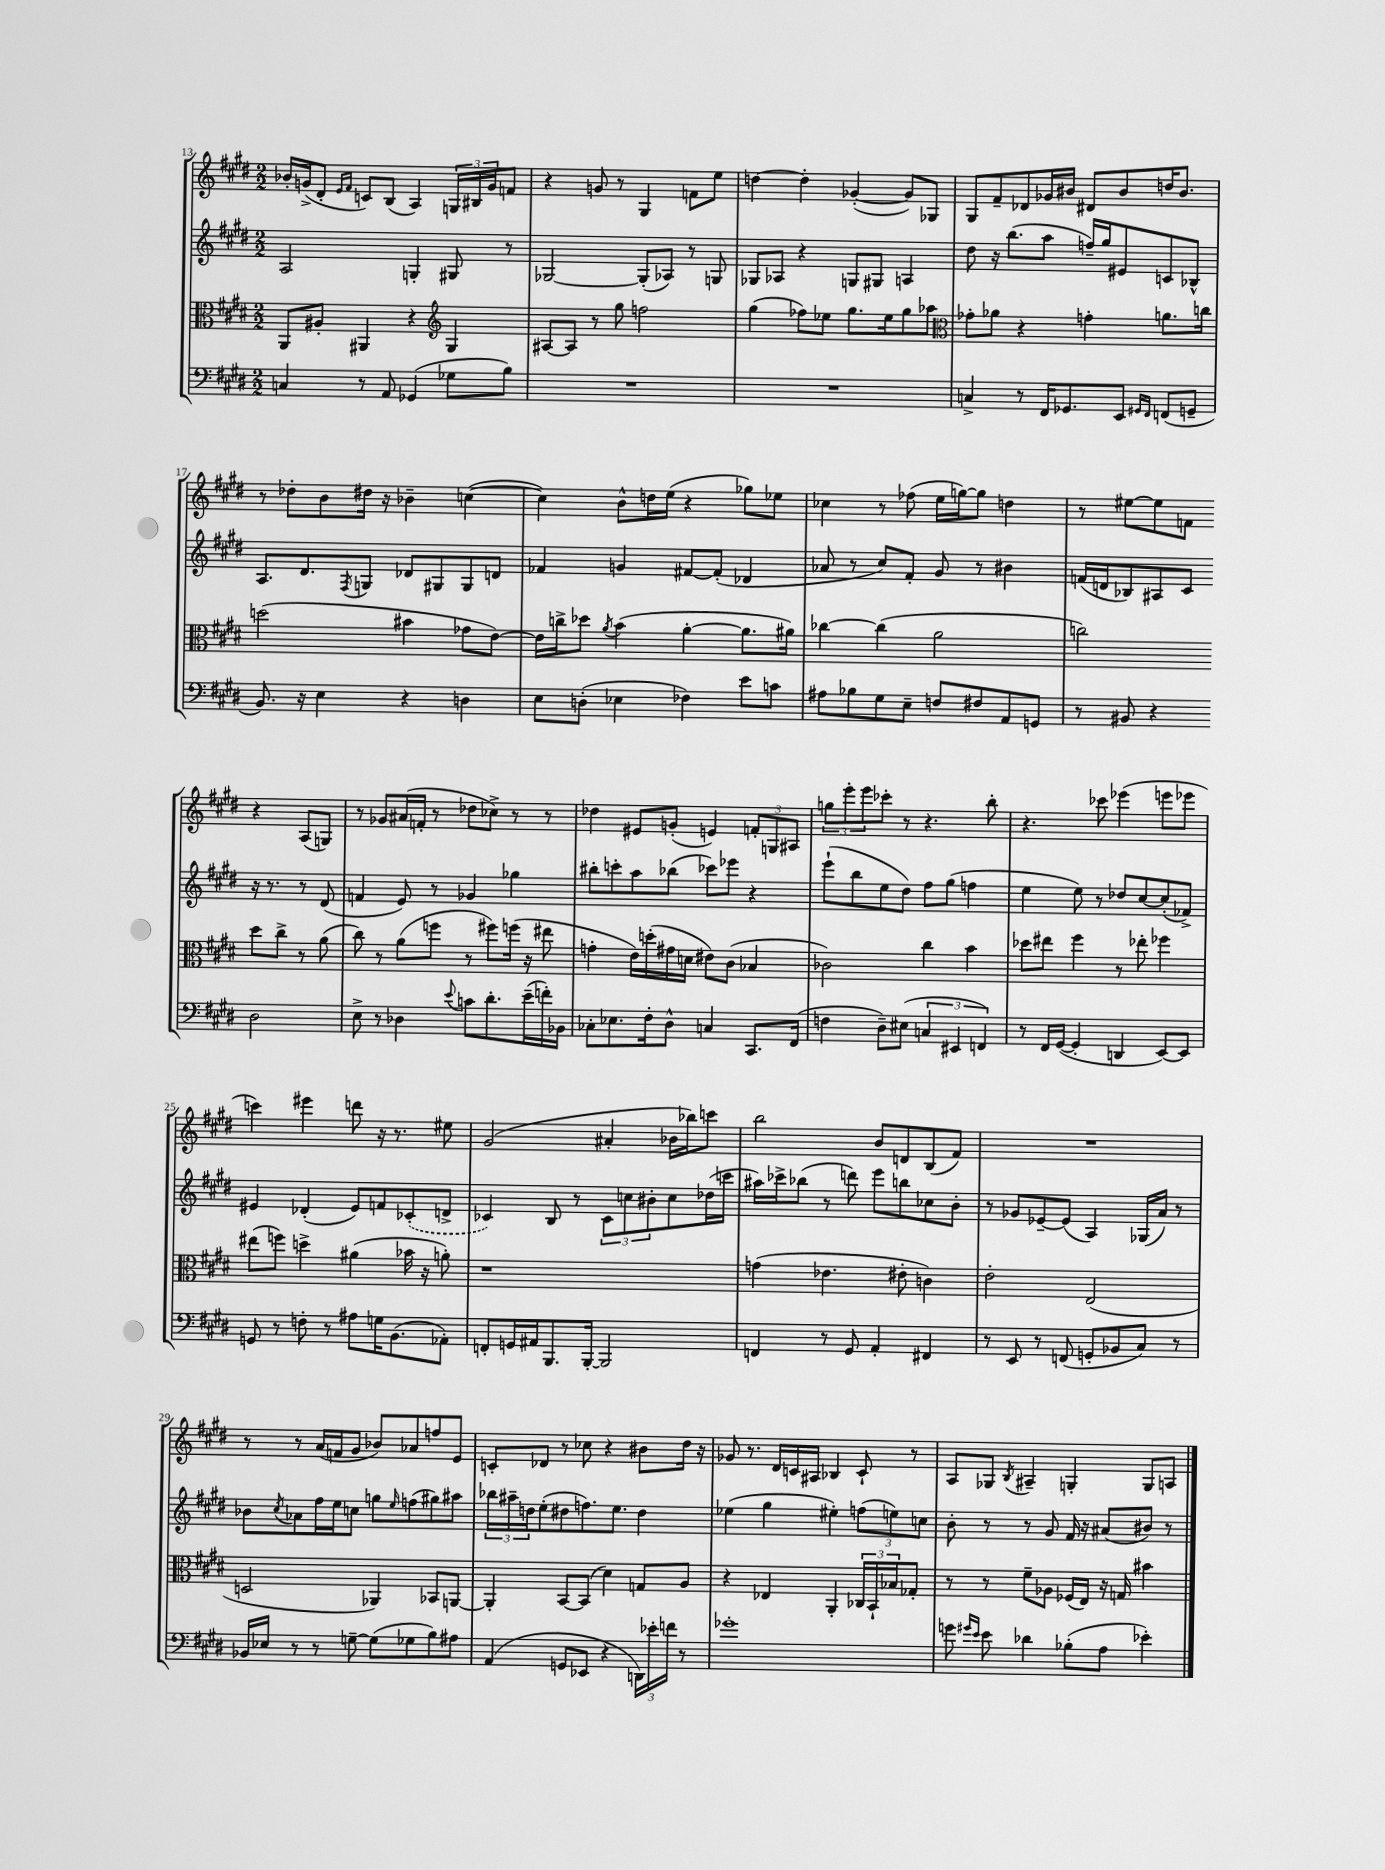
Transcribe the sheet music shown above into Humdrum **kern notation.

**kern	**kern	**kern	**kern
*staff4	*staff3	*staff2	*staff1
*clefF4	*clefC3	*clefG2	*clefG2
*k[f#c#g#d#]	*k[f#c#g#d#]	*k[f#c#g#d#]	*k[f#c#g#d#]
*M2/2	*M2/2	*M2/2	*M2/2
4C/	8AA/L	2A/	16b-'/LL
.	.	.	(16g^/J
.	8A#'/J	.	8d#'/J
.	.	.	16qqe/LL
.	.	.	16qqf#/JJ
8r	4AA#/	.	8c/L)
8AA/	.	.	(8B/J
(4GG-/	4r	4G'/	4A/)
*	*clefG2	*	*
8G-\L	4G#/	8G#/	24G/LL
.	.	.	24B#/
.	.	.	24g/J
8B\J)	.	8r	8f/J
=	=	=	=
1r	[8A#/L	[2G-/	4r
.	8A#/]J	.	.
.	8r	.	8g/
.	8gg#\	.	8r
.	2ff\	(8G-'/]L	4G#/
.	.	8A-/J)	.
.	.	8r	8f\L
.	.	8G/	8ee\J
=	=	=	=
1r	(4gg#\	8G-/L	[4dd\
.	.	8A-/J	.
.	8ff-\L)	4r	4dd'\]
.	8ee-\J	.	.
.	8.gg#\L	8G/L	([4g-'/
.	.	8G#/J	.
.	16ee-\k	.	.
.	8gg#\	4A/	8g-/]L)
.	8aa-\J	.	8G-/J
=	=	=	=
*	*clefC3	*	*
4C^/	8g-'\L	8dd#\	8G#/L
.	8a-\J	16r	8f#~/
.	.	(8.bb\L	.
8r	4r	.	8d-/
16FF#/LK	.	8aa\J	16g-/L
8.GG-/	.	.	16b#/JJ
.	4g'\	16ff~/LL)	8d#/L
.	.	16gg#/J	.
8EE/J	.	8e#/	8b#/
16qqGG#/LL	.	.	.
16qqFF#/JJ	.	.	.
(8FF/L	8.a\L	8c/	16dd/K
.	.	.	8.b#/J
8GG~/J	.	8B-^^/J	.
.	16cc\Jk	.	.
=	=	=	=
8.BB/)	(2dd\	8.A/L	8r
.	.	.	8dd-'\L
16r	.	8.d#/	.
4E\	.	.	8b\
.	.	8qF#/	.
.	.	8G/J	16dd#\Jk
.	.	.	16r
4r	4b#\	8d-/L	4b-~\
.	.	8G#/	.
4D\	8g-\L	8G#/	([4cc\
.	[8e\J)	8d/J	.
=	=	=	=
8E\L	16e\]LL	4f-/	4cc\])
.	16cc^\J	.	.
(8D'\J	8dd-\J	.	.
.	8qa/	.	.
4E-\	(4b\	4g/	8b^^\L
.	.	.	16dd\L
.	.	.	(16ee\JJ
4F-\)	[4a'\	[8f#/L	4r
.	.	(8f#'/]J	.
8e\L	8.a\]L	4d-/	8gg-\L)
8c\J	.	.	8ee-\J
.	16a#\Jk)	.	.
=	=	=	=
8A#\L	[4cc-\	8a-/	4cc-\
8B-\	.	8r	.
8G#\	(4cc-\]	8cc#/L)	8r
8E~\J	.	8f#'/J	(8ff-\
8F/L	2a\	8g#/	16ee\LL
.	.	.	[16gg\J)
8F#/	.	8r	8gg\]J
8AA/	.	4b#\	4dd\
8GG/J	.	.	.
=	=	=	=
8r	2cc\)	(16f/LL	8r
.	.	16d/J	.
8BB#/	.	8B-/)	[8ee#\L
4r	.	8A#/	8ee#\]
.	.	8c#/J	8f\J
2D#\	8dd#\L	16r	4r
.	.	8.r	.
.	8cc^\J	.	.
.	8r	8r	(8A/L
.	(8a\	(8d/	8G/J)
=	=	=	=
8E^\	8cc#\)	4f/	8r
8r	8r	.	8g-/L
4D-\	(8a\L	8e/)	(16a#/L
.	.	.	16f'/JJ
.	8ff\J	8r	8r
8qqe/	.	.	.
8c\L	8r	4g-/	8dd-\L
8.d#'\	8ff#\L)	.	8cc-^\J)
.	(16ff\Jk	4gg-\	8r
(16e~\L	16r	.	.
16f'\)	8ee#\	.	8r
16BB-\JJ	.	.	.
=	=	=	=
8C-'\L	4g'\	8bb#'\L	4dd-\
8.E-\	.	8ccc'\	.
.	16e\LL)	8aa\	8e#/L
16F#'\k	(16dd'\	.	.
8D#^^\J	16g#\	(8bb-\J	(8g'/J
.	16d\JJ	.	.
4C/	8e#\L)	8ccc-\L)	4e/)
.	(8c#\J	8eee-\J	.
8.CC#/L	4B-/	4r	12f'/L
.	.	.	12G/
.	.	.	12A#/J
(16FF#/Jk	.	.	.
=	=	=	=
4F\	2c-\)	(8eee`\L	12gg\L
.	.	.	12eee'\
.	.	8bb\	.
.	.	.	12eee\
8D#~\L)	.	8ee\	8ccc-'\J
(8E#\J	.	8dd#\J)	8r
6C/	4cc#\	8ff#\L	4.r
.	.	(8gg#\J	.
6EE#/	.	.	.
.	4b\	4ff\	.
6FF/)	.	.	.
.	.	.	8bb'\
=	=	=	=
8r	8dd-\L	4ee\	4.r
16FF#/LL	8ee#\J	.	.
([16GG#/JJ	.	.	.
4GG#'/]	4ff#\	8ee\)	.
.	.	8r	8ccc-\
4DD/	8r	8dd-/L	(4eee-\
.	8ee-'\	[8cc#/	.
[8EE/L)	4ff-\	(8cc#'/]	8eee\L
8EE/]J	.	8f-^/J)	8eee-\J
=	=	=	=
8GG/	(8ee#\L	4e#/	4ccc\)
8r	8ff\J)	.	.
8F'\	4dd^\	(4d-'/	4eee#\
8r	.	.	.
8A#\L	(4a#\	8e#/L)	8ddd\
16G\K	.	8f/	16r
(8.BB\	.	.	8.r
.	16b-\	(8c-'/	.
.	16r	.	.
8AA-'\J)	8a'\)	8d^/J	8ee#\
=	=	=	=
8FF'/L	1r	4c-/)	(2g#/
16GG/L	.	.	.
16AA#/J	.	.	.
8.BBB/	.	8B/	.
.	.	8r	.
[16BBB'/Jk	.	.	.
2BBB/]	.	12c-\L	4a#'/
.	.	12cc\	.
.	.	12b#'\	.
.	.	8cc\	16b-\LL
.	.	.	16bb-\J)
.	.	(16dd-\L	8ccc\J
.	.	16ccc\JJ	.
=	=	=	=
4FF/	(4g\	16aa#\LL)	2bb\
.	.	16ccc-^\J	.
.	.	(8bb-\J	.
8r	4.e-\	8r	.
8GG#/	.	8ddd\)	.
4AA'/	.	8eee\L	8b/L
.	8e#'\	8bb\	8d/
4FF#/	4c\)	8cc-\	(8B/
.	.	8b'\J	8f#/J)
=	=	=	=
8r	2e'\	8r	1r
8EE/	.	8g-/L	.
8r	.	[8e-~/	.
(8FF/	.	(8e-/]J	.
8GG'/L	(2E/	4A/)	.
8BB-/	.	.	.
8C#/J)	.	(16G-/LL	.
.	.	16a/JJ)	.
8r	.	8r	.
=	=	=	=
16BB-/LL	2D/	8b-\L	8r
16E-/JJ	.	.	.
.	.	8qcc#/	.
8r	.	8a-\	8r
8r	.	16ff#\L	(16a/LL
.	.	16ee\J	16f/J
[8G~\	.	8cc\J	8g#/J
(8G\]L	4AA-/)	8gg\L	8b-/L)
.	.	16qqee/	.
8G-\	.	(8ff\	8a-/
8B\)	8BB-/L	8gg#\)	8ff/
8A#\J	[8AA/J	8aa#\J	8e/J
=	=	=	=
(4AA/	4AA'/]	24bb-\LL	8c'/L
.	.	24aa#~\	.
.	.	24dd\J	.
.	.	(8ee'\	8d-/J
8GG/L	[8BB/L	8dd#\	8r
8EE-/J	(8BB/]J	8.ff\)	8cc-\
4r	4d#\)	.	4r
.	.	8.ee\J	.
24DD\LL)	8G/L	4dd#\	8b#\L
24e-'\	.	.	.
24f\JJ	.	.	.
8r	8A/J	.	16dd#\Jk
.	.	.	16r
=	=	=	=
1g-'	4r	(4ee-\	8g-/
.	.	.	8.r
.	4E-/	4gg#\	.
.	.	.	16d#/LL
.	.	.	16c/
.	.	.	16A#/JJ
.	4AA'/	4ee#'\)	4B-/
.	24C-/LL	(12ff\L	8c`/
.	24BB`/	.	.
.	24B-/J	12ee\)	.
.	8G-'/J	.	8r
.	.	12cc\J	.
=	=	=	=
8g\	8r	8b'\	8A/L
16qqg#/LL	.	.	.
16qqe/JJ	.	.	.
8e\	8r	8r	8G-/J
.	.	.	8qB/
4d-\	8f#~\L	8r	4A#~/
.	8A-\J	8g#/	.
(8B-'\L	(16F-/LL	16f#/	4G'/
.	16E/JJ)	16r	.
8A\J	16r	(8a#/L	.
.	16G/	.	.
4e-'\)	4b#\	8b#/J)	8G/L
.	.	8r	8A/J
==	==	==	==
*-	*-	*-	*-
